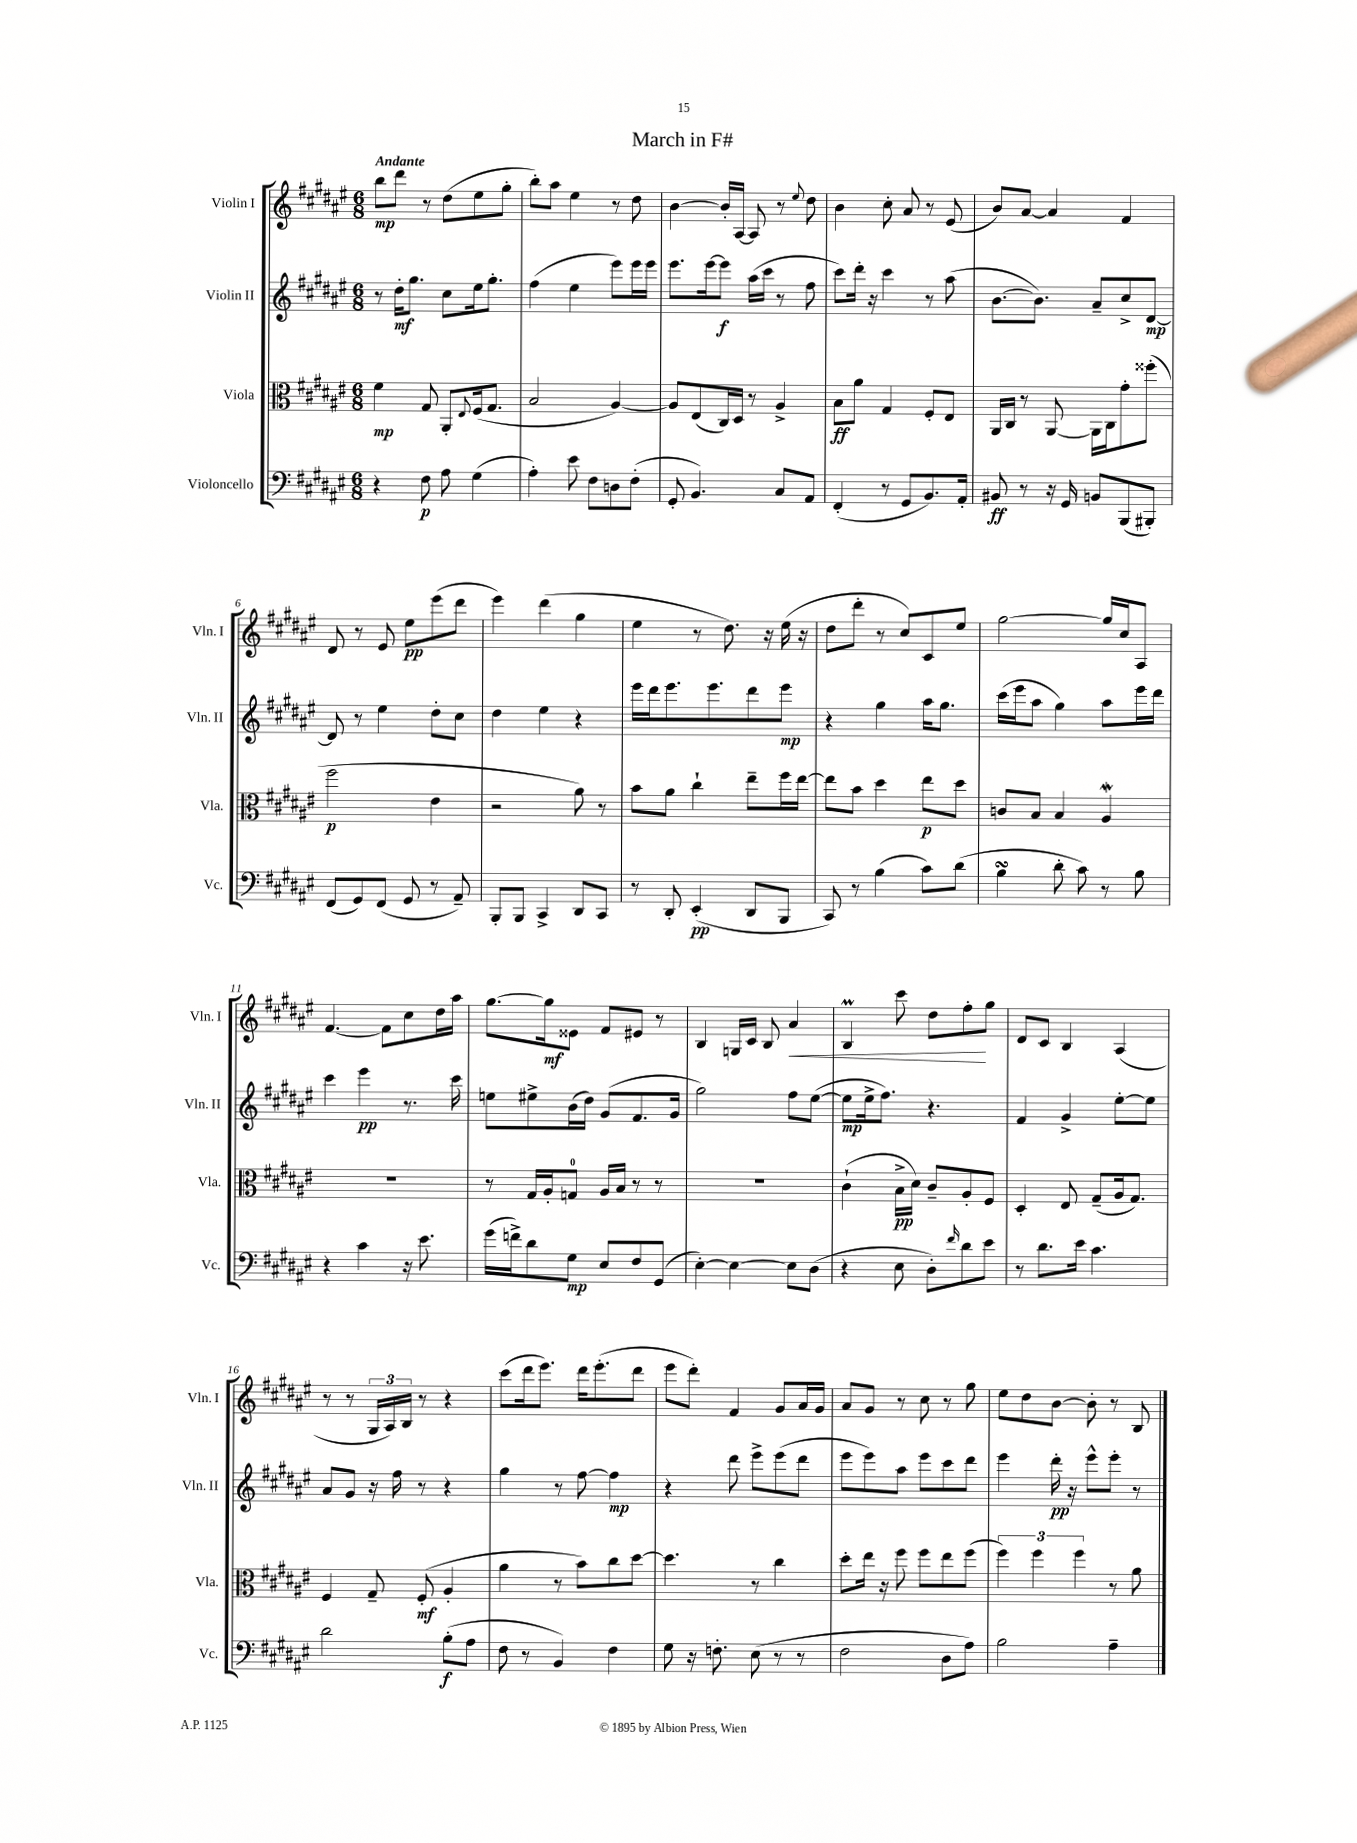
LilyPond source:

\header { title = "March in F#" }
<<
\new StaffGroup <<
\new Staff = "s0" \with { instrumentName = "Violin I" shortInstrumentName = "Vln. I" } {
    \clef treble \key fis \major \numericTimeSignature \time 6/8 \tempo "Andante"
    b''8\mp dis'''8 r8 dis''8( eis''8 gis''8-. |
    b''8-.) ais''8 eis''4 r8 dis''8 |
    b'4~ b'16-. ais16~ ais8 r8 \appoggiatura { eis''8 } dis''8 |
    b'4 cis''8-. ais'8 r8 eis'8( |
    b'8) ais'8~ ais'4 fis'4 |
    dis'8 r8 eis'8 eis''8\pp eis'''8( dis'''8 |
    eis'''4) dis'''4( gis''4 |
    eis''4 r8 dis''8.) r16 eis''16( r16 |
    dis''8 dis'''8-. r8 cis''8) cis'8 eis''8 |
    gis''2~ gis''16 cis''16 ais8 |
    fis'4.~ fis'8 cis''8 dis''16 ais''16 |
    gis''8.~ gis''16\mf eisis'8 fis'8 eis'8 r8 |
    b4 g16 cis'16 b8 ais'4\< |
    b4\prall cis'''8 dis''8 fis''8-.\! gis''8 |
    dis'8 cis'8 b4 ais4( |
    r8 r8 \tuplet 3/2 { gis16 ais16) b16 } r8 r4 |
    cis'''8( dis'''16 eis'''8.) dis'''16 eis'''8.-.( dis'''8 |
    eis'''8 dis'''8-.) fis'4 gis'8 ais'16 gis'16 |
    ais'8 gis'8 r8 cis''8 r8 gis''8 |
    eis''8 dis''8 b'8~ b'8-. r8 b8 \bar "|." |
}
\new Staff = "s1" \with { instrumentName = "Violin II" shortInstrumentName = "Vln. II" } {
    \clef treble \key fis \major \numericTimeSignature \time 6/8
    r8 dis''16-.\mf gis''8. cis''8 eis''16 gis''8.-. |
    fis''4( eis''4 eis'''8) eis'''16 eis'''16 |
    eis'''8. eis'''16~ eis'''8\f ais''16( cis'''16 r8 fis''8 |
    cis'''8) dis'''16-. r16 cis'''4 r8 ais''8( |
    b'8.~ b'8.) ais'8-- cis''8-> dis'8~\mp |
    dis'8 r8 eis''4 dis''8-. cis''8 |
    dis''4 eis''4 r4 |
    eis'''16 dis'''16 eis'''8. eis'''8. dis'''8 eis'''8\mp |
    r4 gis''4 ais''16 gis''8. |
    cis'''16( eis'''16 ais''8 gis''4) ais''8 eis'''16 dis'''16 |
    cis'''4 eis'''4\pp r8. cis'''16 |
    e''8 eis''8-> b'16( dis''16) gis'8( fis'8. gis'16 |
    gis''2) fis''8 eis''8~( |
    eis''8\mp eis''16-> fis''8.) r4. |
    fis'4 gis'4-> eis''8~-. eis''8 |
    ais'8 gis'8 r16 fis''16 r8 r4 |
    gis''4 r8 fis''8~ fis''4\mp |
    r4 dis'''8 eis'''8-> eis'''8( dis'''8 |
    eis'''8 eis'''8) ais''8 eis'''8 cis'''8 dis'''8 |
    eis'''4 dis'''16-.\pp r16 eis'''8-^ eis'''8-. r8 \bar "|." |
}
\new Staff = "s2" \with { instrumentName = "Viola" shortInstrumentName = "Vla." } {
    \clef alto \key fis \major \numericTimeSignature \time 6/8
    fis'4\mp gis8 ais,8-. \appoggiatura { eis8 } fis16( gis8. |
    b2 ais4~) |
    ais8 eis8( cis16) dis16 r8 ais4-> |
    b8\ff ais'8 gis4 fis8-. eis8 |
    ais,16 cis16 r8 ais,8~ ais,16 cis16 gis'8-. fisis''8-.( |
    fis''2\p eis'4 |
    r2 ais'8) r8 |
    b'8 ais'8 cis''4-! eis''8-- fis''16 eis''16~ |
    eis''8 b'8 dis''4 eis''8\p dis''8 |
    c'8 b8 b4 ais4\mordent |
    R2. |
    r8 gis16 ais16-. g8-0 ais16 b16 r8 r8 |
    R2. |
    cis'4-!( b16->\pp dis'16) cis'8-- ais8-. fis8 |
    dis4-. eis8 gis8--( ais16 gis8.) |
    fis4 gis8-- fis8-.\mf( ais4-. |
    ais'4 r8 b'8) cis''8 dis''8~ |
    dis''4. r8 cis''4 |
    dis''8-. eis''16 r16 fis''8 fis''8 eis''8 fis''8( |
    \tuplet 3/2 { fis''4) fis''4 fis''4 } r8 ais'8 \bar "|." |
}
\new Staff = "s3" \with { instrumentName = "Violoncello" shortInstrumentName = "Vc." } {
    \clef bass \key fis \major \numericTimeSignature \time 6/8
    r4 fis8\p ais8 gis4( |
    ais4-.) eis'8 fis8 d8 fis8-.( |
    gis,8-. b,4.) cis8 ais,8 |
    fis,4-.( r8 gis,8 b,8.) ais,16-. |
    bis,8\ff r8 r16 gis,16 b,8 b,,8( bis,,8-.) |
    fis,8( gis,8) fis,8( gis,8 r8 ais,8--) |
    b,,8-. b,,8 cis,4-> dis,8 cis,8 |
    r8 dis,8-. eis,4-.\pp( dis,8 b,,8 |
    cis,8) r8 b4( cis'8) dis'8( |
    b4\turn dis'8-. cis'8) r8 b8 |
    r4 cis'4 r16 eis'8. |
    gis'16( f'16->) dis'8 gis8\mp eis8 fis8 gis,8( |
    eis4~-.) eis4~ eis8 dis8( |
    r4 eis8 dis8-.) \grace { fis'16 } dis'8 eis'8 |
    r8 dis'8. eis'16 cis'4. |
    dis'2 b8-.\f( ais8 |
    fis8 r8 b,4) fis4 |
    gis8 r16 f8.-. eis8( r8 r8 |
    fis2 dis8 ais8) |
    b2 ais4-- \bar "|." |
}
>>
>>
